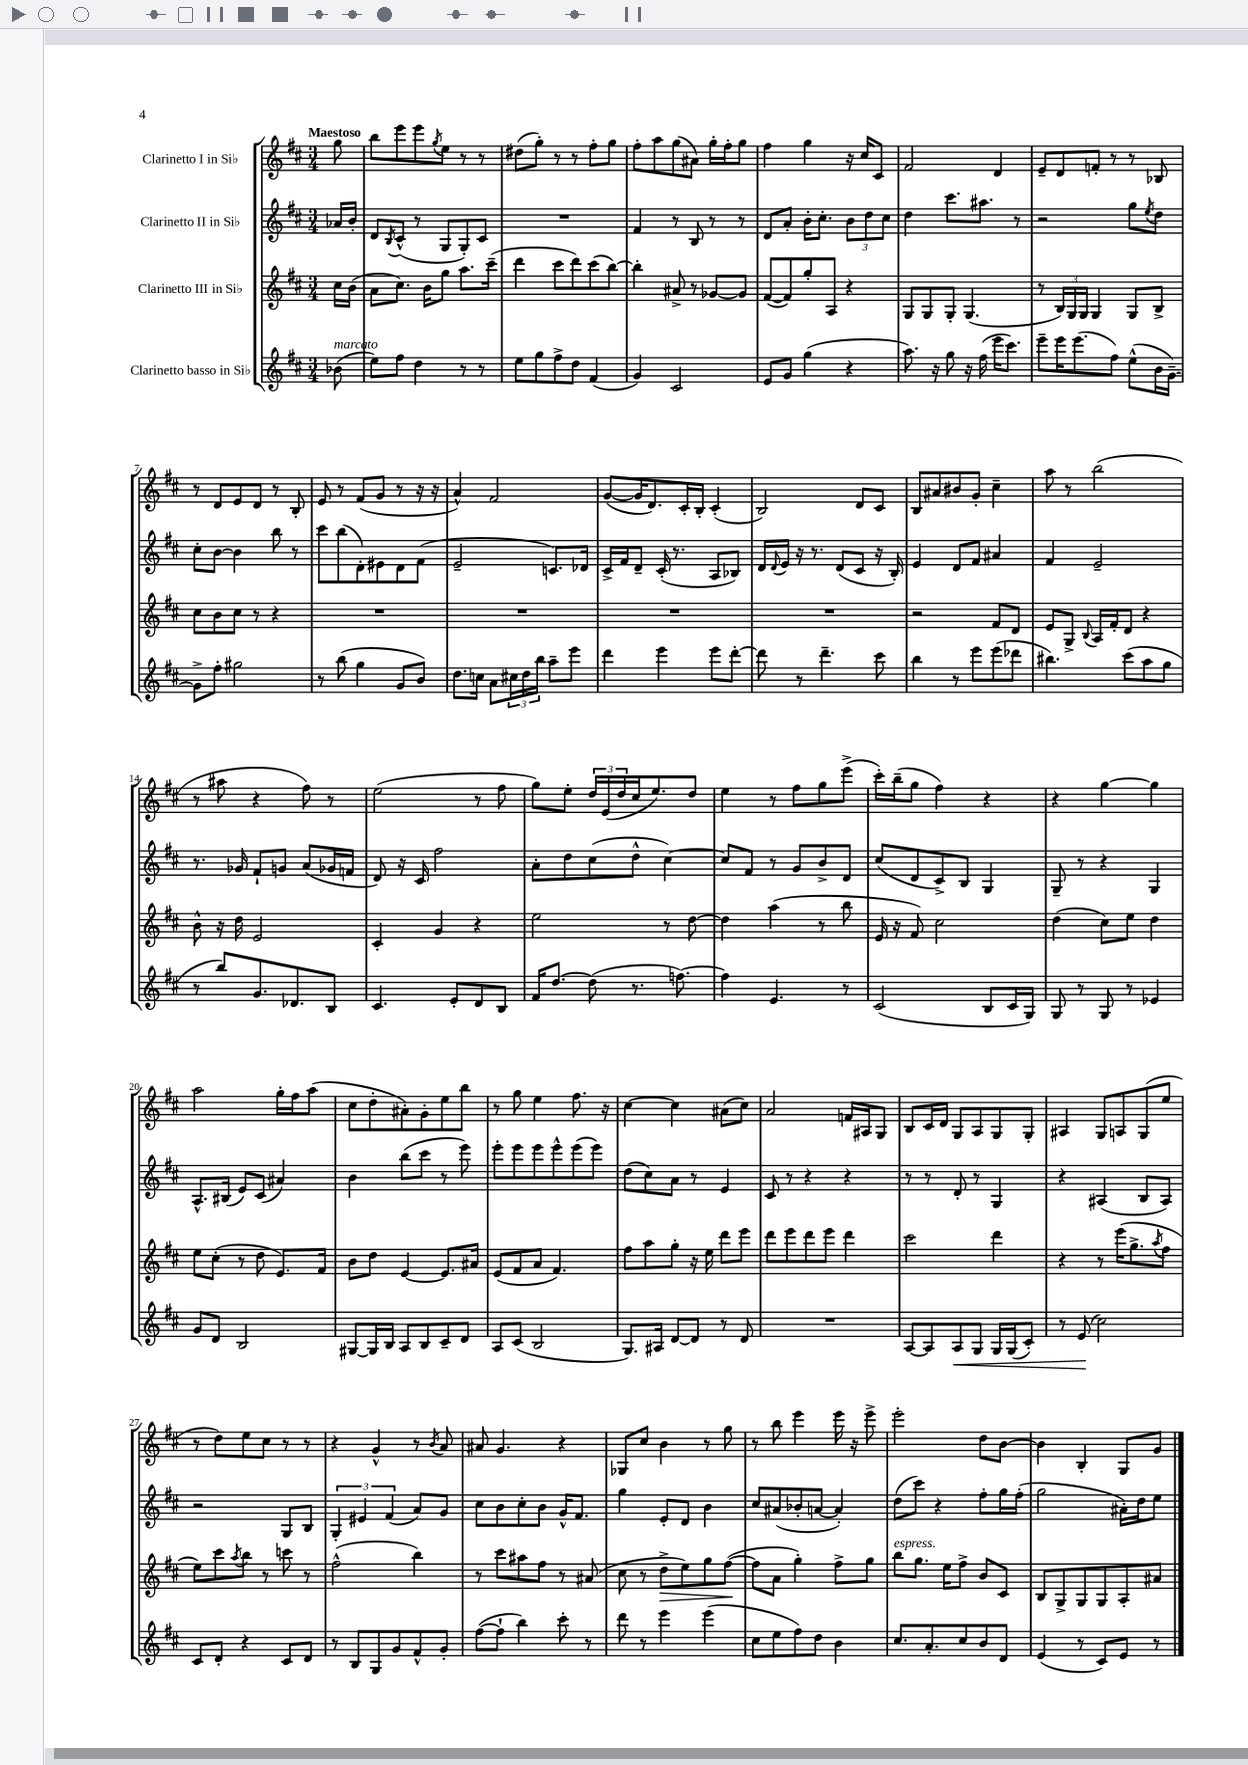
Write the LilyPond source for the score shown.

<<
\new StaffGroup <<
\new Staff = "s0" \with { instrumentName = "Clarinetto I in Sib" } {
    \clef treble \key d \major \numericTimeSignature \time 3/4 \partial 8 \tempo "Maestoso"
    g''8 |
    b''8 e'''8 e'''8 \acciaccatura { g''8 } e''8 r8 r8 |
    dis''8( g''8-.) r8 r8 fis''8-. g''8 |
    fis''8-. a''8 g''8( ais'8) g''16-. fis''16-. g''8 |
    fis''4 g''4 r16 cis''16 cis'8 |
    fis'2 d'4 |
    e'8-- d'8 f'8-. r8 r8 bes8 |
    r8 d'8 e'8 d'8 r8 b8-. |
    e'8 r8 fis'8( g'8 r8 r16 r16 |
    a'4-^) fis'2 |
    g'8~( g'16 d'8.) cis'16-. b16-. cis'4-.( |
    b2) d'8 cis'8 |
    b8 ais'8 bis'8 g'8-. cis''4-- |
    a''8 r8 b''2( |
    r8 ais''8 r4 fis''8) r8 |
    e''2( r8 fis''8 |
    g''8) e''8-. \tuplet 3/2 { d''16 e'16( d''16 } cis''16 e''8.) d''8 |
    e''4 r8 fis''8 g''8 e'''8->( |
    cis'''16-.) b''16--( g''8 fis''4) r4 |
    r4 g''4~ g''4 |
    a''2 g''16-. fis''16 a''8( |
    cis''8 d''8-. ais'8-.) g'8-. e''8 b''8 |
    r8 g''8 e''4 fis''8. r16 |
    cis''4~ cis''4 ais'8( cis''8) |
    a'2 f'16 ais16 g8 |
    b8 cis'16 d'16 g8 a8 g8 g8-. |
    ais4 g8 a8 g8( e''8 |
    r8 d''8) e''8 cis''8 r8 r8 |
    r4 g'4-^ r8 \acciaccatura { b'8 } a'8 |
    ais'8 g'4. r4 |
    ges8 cis''8 b'4 r8 g''8 |
    r8 b''8 e'''4 e'''16 r16 e'''8-> |
    e'''2-. d''8 b'8~ |
    b'4 b4-. g8 g'8 \bar "|." |
}
\new Staff = "s1" \with { instrumentName = "Clarinetto II in Sib" } {
    \clef treble \key d \major \numericTimeSignature \time 3/4 \partial 8
    aes'16 b'16-. |
    d'8 \acciaccatura { b8 } cis'8-^( r8 g8 g8-.) cis'8 |
    R2. |
    fis'4 r8 b8 r8 r8 |
    d'8 a'8-. b'16-. cis''8.-. \tuplet 3/2 { b'8 d''8 cis''8 } |
    d''4 cis'''8. ais''8. r8 |
    r2 g''8 \acciaccatura { e''8 } d''8 |
    cis''8-. b'8~ b'4 b''8 r8 |
    cis'''8 b''8( d'8-.) eis'8 d'8 fis'8( |
    e'2-- c'8.) des'16 |
    cis'16-> fis'16 d'8-- cis'16-.( r8. a8 bes8) |
    d'16 \appoggiatura { d'8 } e'16 r16 r8. d'8( cis'8 r16 b16-.) |
    e'4 d'8 fis'8 ais'4 |
    fis'4 e'2-- |
    r8. ges'16 fis'8-! g'8 a'8( ges'16 f'16 |
    d'8) r16 cis'16 fis''2 |
    a'8-. d''8 cis''8( d''8-^ cis''4~) |
    cis''8 fis'8 r8 g'8 b'8-> d'8 |
    cis''8( d'8 cis'8->) b8 g4 |
    g8-- r8 r4 g4 |
    a8.-^ bis16( e'8) cis'8( ais'4) |
    b'4 b''8( cis'''8 r8 e'''8) |
    e'''8-. e'''8 e'''8 e'''8-^ e'''8( e'''8) |
    d''8( cis''8) a'8 r8 e'4 |
    cis'8 r8 r4 r4 |
    r8 r8 d'8-. r8 g4 |
    r4 ais4( b8 ais8) |
    r2 g8 b8 |
    \tuplet 3/2 { g4-. eis'4 fis'4( } a'8) g'8 |
    cis''8 b'8 cis''8-. b'8 g'16-^ fis'8. |
    g''4 e'8-. d'8 b'4 |
    cis''8 ais'8( bes'8-. a'8~ a'4-.) |
    d''8( cis'''8) r4 fis''8-. g''16 fis''16-.( |
    g''2 ais'16-.) d''16 e''8 \bar "|." |
}
\new Staff = "s2" \with { instrumentName = "Clarinetto III in Sib" } {
    \clef treble \key d \major \numericTimeSignature \time 3/4 \partial 8
    cis''16 b'16( |
    a'8 cis''8.) b'16 g''8 a''8. cis'''16--( |
    d'''4 cis'''8 d'''8) cis'''8( b''8~) |
    b''4-. ais'8-> r8 ges'8~ ges'8 |
    fis'8~( fis'8) g''8-. a8 r4 |
    g8 g8 g8-. g4.( |
    r8 \tuplet 3/2 { b16) g16 g16 } g4 g8 b8-> |
    cis''8 b'8 cis''8 r8 r4 |
    R2. |
    R2. |
    R2. |
    R2. |
    r2 fis'8 d'8 |
    e'8 g8-> \appoggiatura { b8 } a16 fis'16-. d'8 r4 |
    b'8-^ r16 d''16 e'2 |
    cis'4-. g'4 r4 |
    e''2 r8 d''8~ |
    d''4 a''4( r8 b''8 |
    e'16 r16 fis'8) cis''2 |
    d''4( cis''8) e''8 d''4 |
    e''8 cis''8-.( r8 d''8 e'8.) fis'16 |
    b'8 d''8 e'4~ e'8. ais'16 |
    e'8( fis'8 a'8 fis'4.) |
    fis''8 a''8 g''8-. r16 e''16 d'''8 e'''8 |
    d'''8 e'''8 d'''8 e'''8 d'''4 |
    cis'''2 d'''4 |
    r4 r8 e'''16( g''8.-> \acciaccatura { a''8 } fis''8 |
    e''8) cis'''8 \acciaccatura { a''8 } b''8 r8 c'''8 r8 |
    fis''2-^( b''4) |
    r8 cis'''8 ais''8 fis''8 r8 ais'8( |
    cis''8 r8 d''8->\> e''8) g''8 fis''8~\!( |
    fis''8 a'8 g''4-.) fis''8-> g''8 |
    b''8^\markup { \italic "espress." } g''8. e''16 fis''8-> b'8 cis'8 |
    b8 g8-> g8 g8 a8-. ais'8 \bar "|." |
}
\new Staff = "s3" \with { instrumentName = "Clarinetto basso in Sib" } {
    \clef treble \key d \major \numericTimeSignature \time 3/4 \partial 8
    bes'8^\markup { \italic "marcato" }( |
    e''8) fis''8 d''4 r8 r8 |
    e''8 g''8 fis''8-> d''8 fis'4( |
    g'4) cis'2 |
    e'8 g'8 g''4( r4 |
    a''8.) r16 g''8 r16 fis''16( e'''16 cis'''8.) |
    e'''8-- e'''16 e'''8.( fis''8) e''8-^( b'16 g'16~--) |
    g'8-> fis''8-. gis''2 |
    r8 b''8( g''4 g'8 b'8) |
    d''8. c''16 a'8 \tuplet 3/2 { cis''16 d''16 b''16 } a''8-- e'''8 |
    d'''4 e'''4 e'''8 d'''8~-. |
    d'''8 r8 d'''4.-- cis'''8 |
    b''4 r8 e'''8 e'''8( des'''8 |
    bis''4.) cis'''8( a''8 g''8 |
    r8 b''8) g'8. des'8. b8 |
    cis'4. e'8-. d'8 b8 |
    fis'16 d''8.~ d''8( r8. f''8.~) |
    f''4 e'4. r8 |
    cis'2( b8 cis'16 g16) |
    g8 r8 g8 r8 ees'4 |
    g'8 d'8 b2 |
    gis8~ gis16 b16 a8 b8 cis'8-- d'8 |
    a8 cis'8( b2 |
    g8.) ais16 d'8~ d'8 r8 d'8 |
    R2. |
    a8~ a8 a8\< g8 g16 g16( cis'8-.) |
    r8 e'8\!( cis''2) |
    cis'8 d'8-. r4 cis'8 d'8 |
    r8 b8 g8 g'8 fis'8-^ g'8-. |
    fis''8~( fis''8-! b''4) cis'''8-. r8 |
    d'''8 r8 e'''4 e'''4( |
    cis''8 e''8 fis''8) d''8 b'4 |
    cis''8. a'8.-. cis''8 b'8 d'8 |
    e'4( r8 cis'8) e'8 r8 \bar "|." |
}
>>
>>
